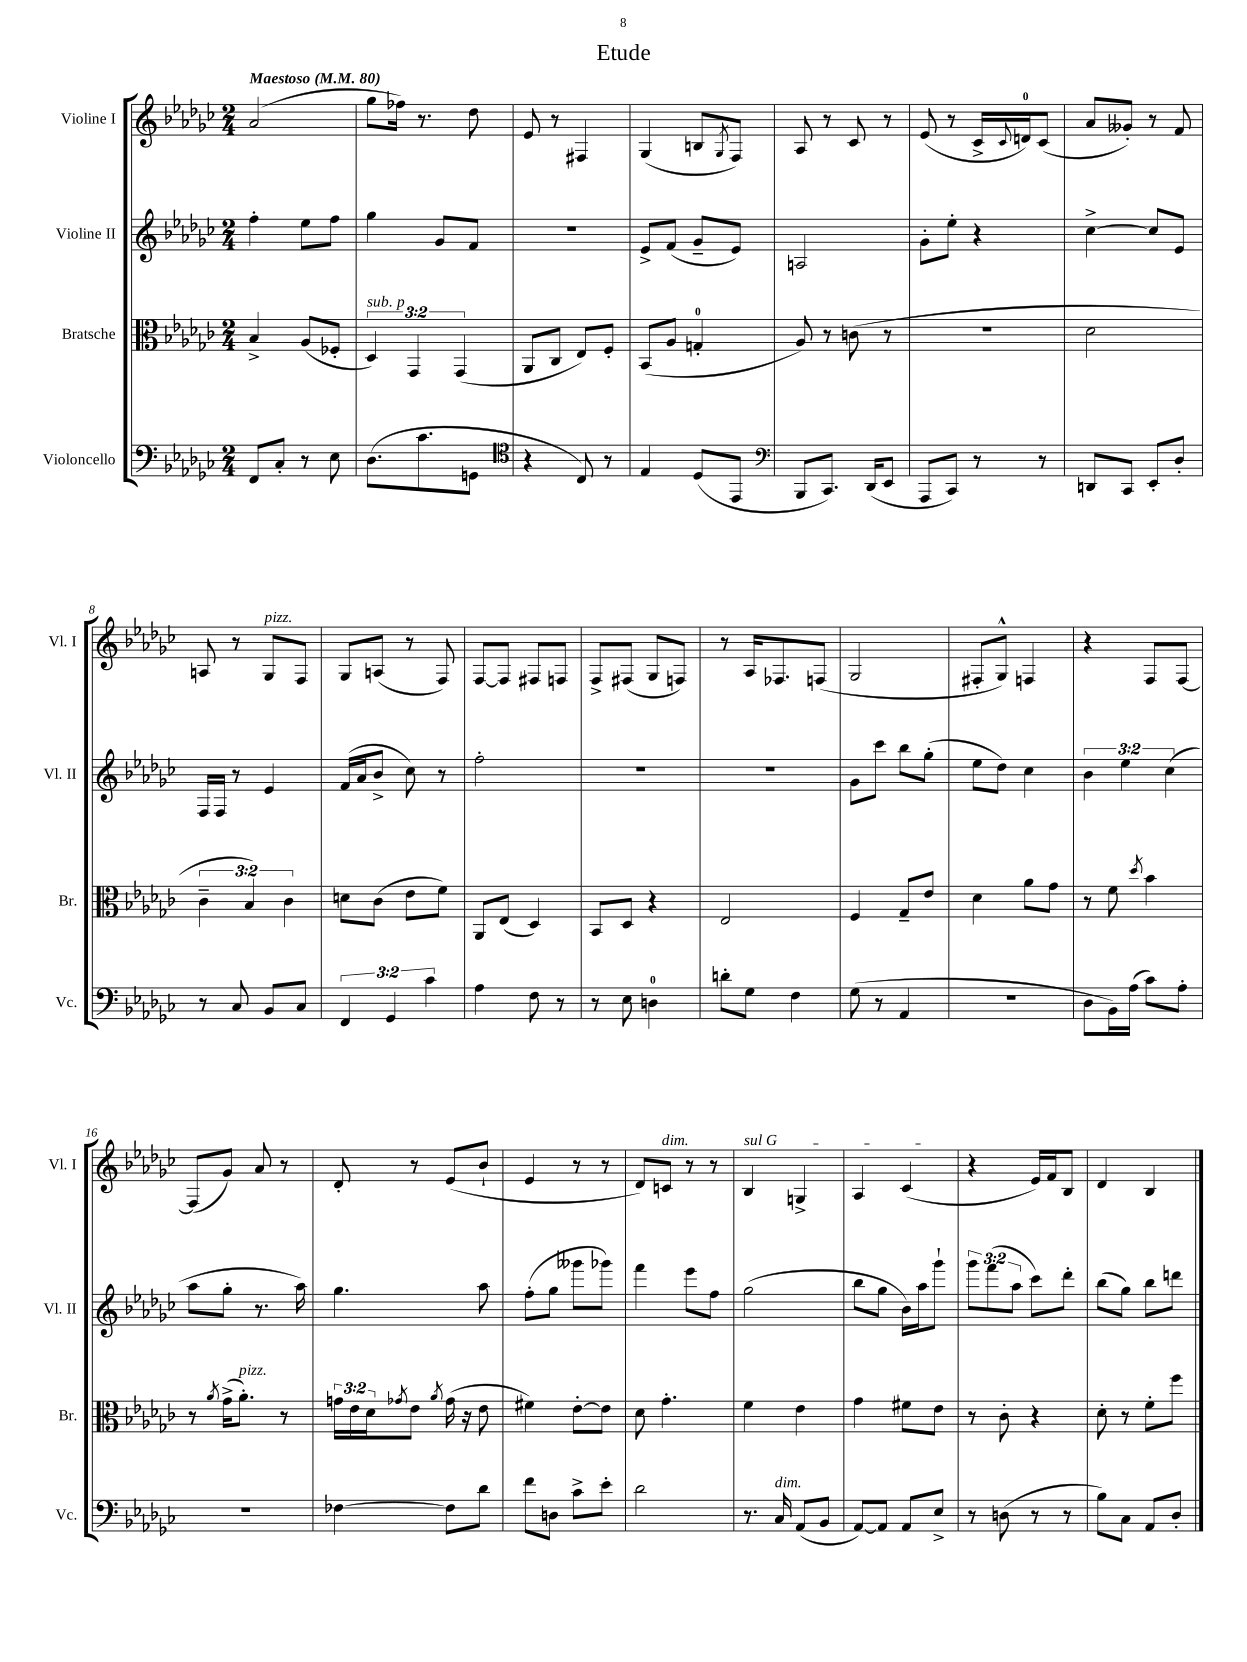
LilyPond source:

\header { title = "Etude" }
<<
\new StaffGroup <<
\new Staff = "s0" \with { instrumentName = "Violine I" shortInstrumentName = "Vl. I" } {
    \clef treble \key ges \major \numericTimeSignature \time 2/4 \tempo "Maestoso" 4 = 80
    aes'2( |
    ges''8 fes''16) r8. des''8 |
    ees'8 r8 fis4 |
    ges4( b8 \acciaccatura { ges8 } f8) |
    aes8 r8 ces'8 r8 |
    ees'8( r8 ces'16-> \appoggiatura { ces'8 } d'16-0) ces'8( |
    aes'8 geses'8-.) r8 f'8 |
    a8 r8 ges8^\markup { \italic "pizz." } f8 |
    ges8 a8( r8 f8) |
    f8~ f8 fis8 f8 |
    f8-> fis8( ges8 f8) |
    r8 aes16 fes8. f8( |
    ges2 |
    fis8-. ges8-^) f4 |
    r4 f8 f8~ |
    f8( ges'8) aes'8 r8 |
    des'8-. r8 ees'8( bes'8-! |
    ees'4 r8 r8 |
    des'8) c'8^\markup { \italic "dim." } r8 r8 |
    \once \override TextSpanner.bound-details.left.text = \markup { \italic "sul G" } bes4\startTextSpan g4-> |
    aes4 ces'4\stopTextSpan( |
    r4 ees'16) f'16 bes8 |
    des'4 bes4 \bar "|." |
}
\new Staff = "s1" \with { instrumentName = "Violine II" shortInstrumentName = "Vl. II" } {
    \clef treble \key ges \major \numericTimeSignature \time 2/4 \override Staff.TupletNumber.text = #tuplet-number::calc-fraction-text
    f''4-. ees''8 f''8 |
    ges''4 ges'8 f'8 |
    R2 |
    ees'8-> f'8( ges'8-- ees'8) |
    a2 |
    ges'8-. ees''8-. r4 |
    ces''4~-> ces''8 ees'8 |
    f16 f16 r8 ees'4 |
    f'16( aes'16 bes'8-> ces''8) r8 |
    f''2-. |
    R2 |
    R2 |
    ges'8 ces'''8 bes''8 ges''8-.( |
    ees''8 des''8) ces''4 |
    \tuplet 3/2 { bes'4 ees''4 ces''4( } |
    aes''8 ges''8-. r8. aes''16) |
    ges''4. aes''8 |
    f''8-.( ges''8 geses'''8 ges'''8) |
    f'''4 ees'''8 f''8 |
    ges''2( |
    bes''8 ges''8 bes'16) aes''16 ges'''8-! |
    \tuplet 3/2 { ges'''8 f'''8( aes''8 } ces'''8) des'''8-. |
    bes''8( ges''8) bes''8 d'''8 \bar "|." |
}
\new Staff = "s2" \with { instrumentName = "Bratsche" shortInstrumentName = "Br." } {
    \clef alto \key ges \major \numericTimeSignature \time 2/4 \override Staff.TupletNumber.text = #tuplet-number::calc-fraction-text
    bes4-> aes8( fes8-. |
    \tuplet 3/2 { des4^\markup { \italic "sub. p" }) ges,4 ges,4( } |
    aes,8 ces8 ees8) f8-. |
    bes,8( aes8 g4-0-. |
    aes8) r8 c'8( r8 |
    R2 |
    des'2 |
    \tuplet 3/2 { ces'4-- bes4) ces'4 } |
    d'8 ces'8( ees'8 f'8) |
    aes,8 ees8( des4) |
    bes,8 des8 r4 |
    ees2 |
    f4 ges8-- ees'8 |
    des'4 aes'8 ges'8 |
    r8 f'8 \acciaccatura { des''8 } bes'4 |
    r8 \acciaccatura { aes'8 } ges'16->( aes'8.-.^\markup { \italic "pizz." }) r8 |
    \tuplet 3/2 { g'16 ees'16 des'16 } \acciaccatura { ges'8 } ees'8 \acciaccatura { aes'8 } ges'16( r16 ees'8 |
    fis'4) ees'8~-. ees'8 |
    des'8 ges'4.-. |
    f'4 ees'4 |
    ges'4 fis'8 ees'8 |
    r8 ces'8-. r4 |
    des'8-. r8 f'8-. f''8 \bar "|." |
}
\new Staff = "s3" \with { instrumentName = "Violoncello" shortInstrumentName = "Vc." } {
    \clef bass \key ges \major \numericTimeSignature \time 2/4 \override Staff.TupletNumber.text = #tuplet-number::calc-fraction-text
    f,8 ces8-. r8 ees8 |
    des8.( ces'8. g,8 |
    \clef tenor r4 ces8) r8 |
    ees4 des8( ees,8 |
    \clef bass bes,,8 ces,8.) des,16( ees,8 |
    aes,,8 ces,8) r8 r8 |
    d,8 ces,8 ees,8-. des8-. |
    r8 ces8 bes,8 ces8 |
    \tuplet 3/2 { f,4 ges,4 ces'4 } |
    aes4 f8 r8 |
    r8 ees8 d4-0 |
    d'8-. ges8 f4 |
    ges8( r8 aes,4 |
    R2 |
    des8 bes,16) aes16( ces'8) aes8-. |
    R2 |
    fes4~ fes8 des'8 |
    f'8 d8 ces'8-> ees'8-. |
    des'2 |
    r8. ces16^\markup { \italic "dim." } aes,8( bes,8 |
    aes,8~) aes,8 aes,8 ees8-> |
    r8 d8( r8 r8 |
    bes8) ces8 aes,8 des8-. \bar "|." |
}
>>
>>
